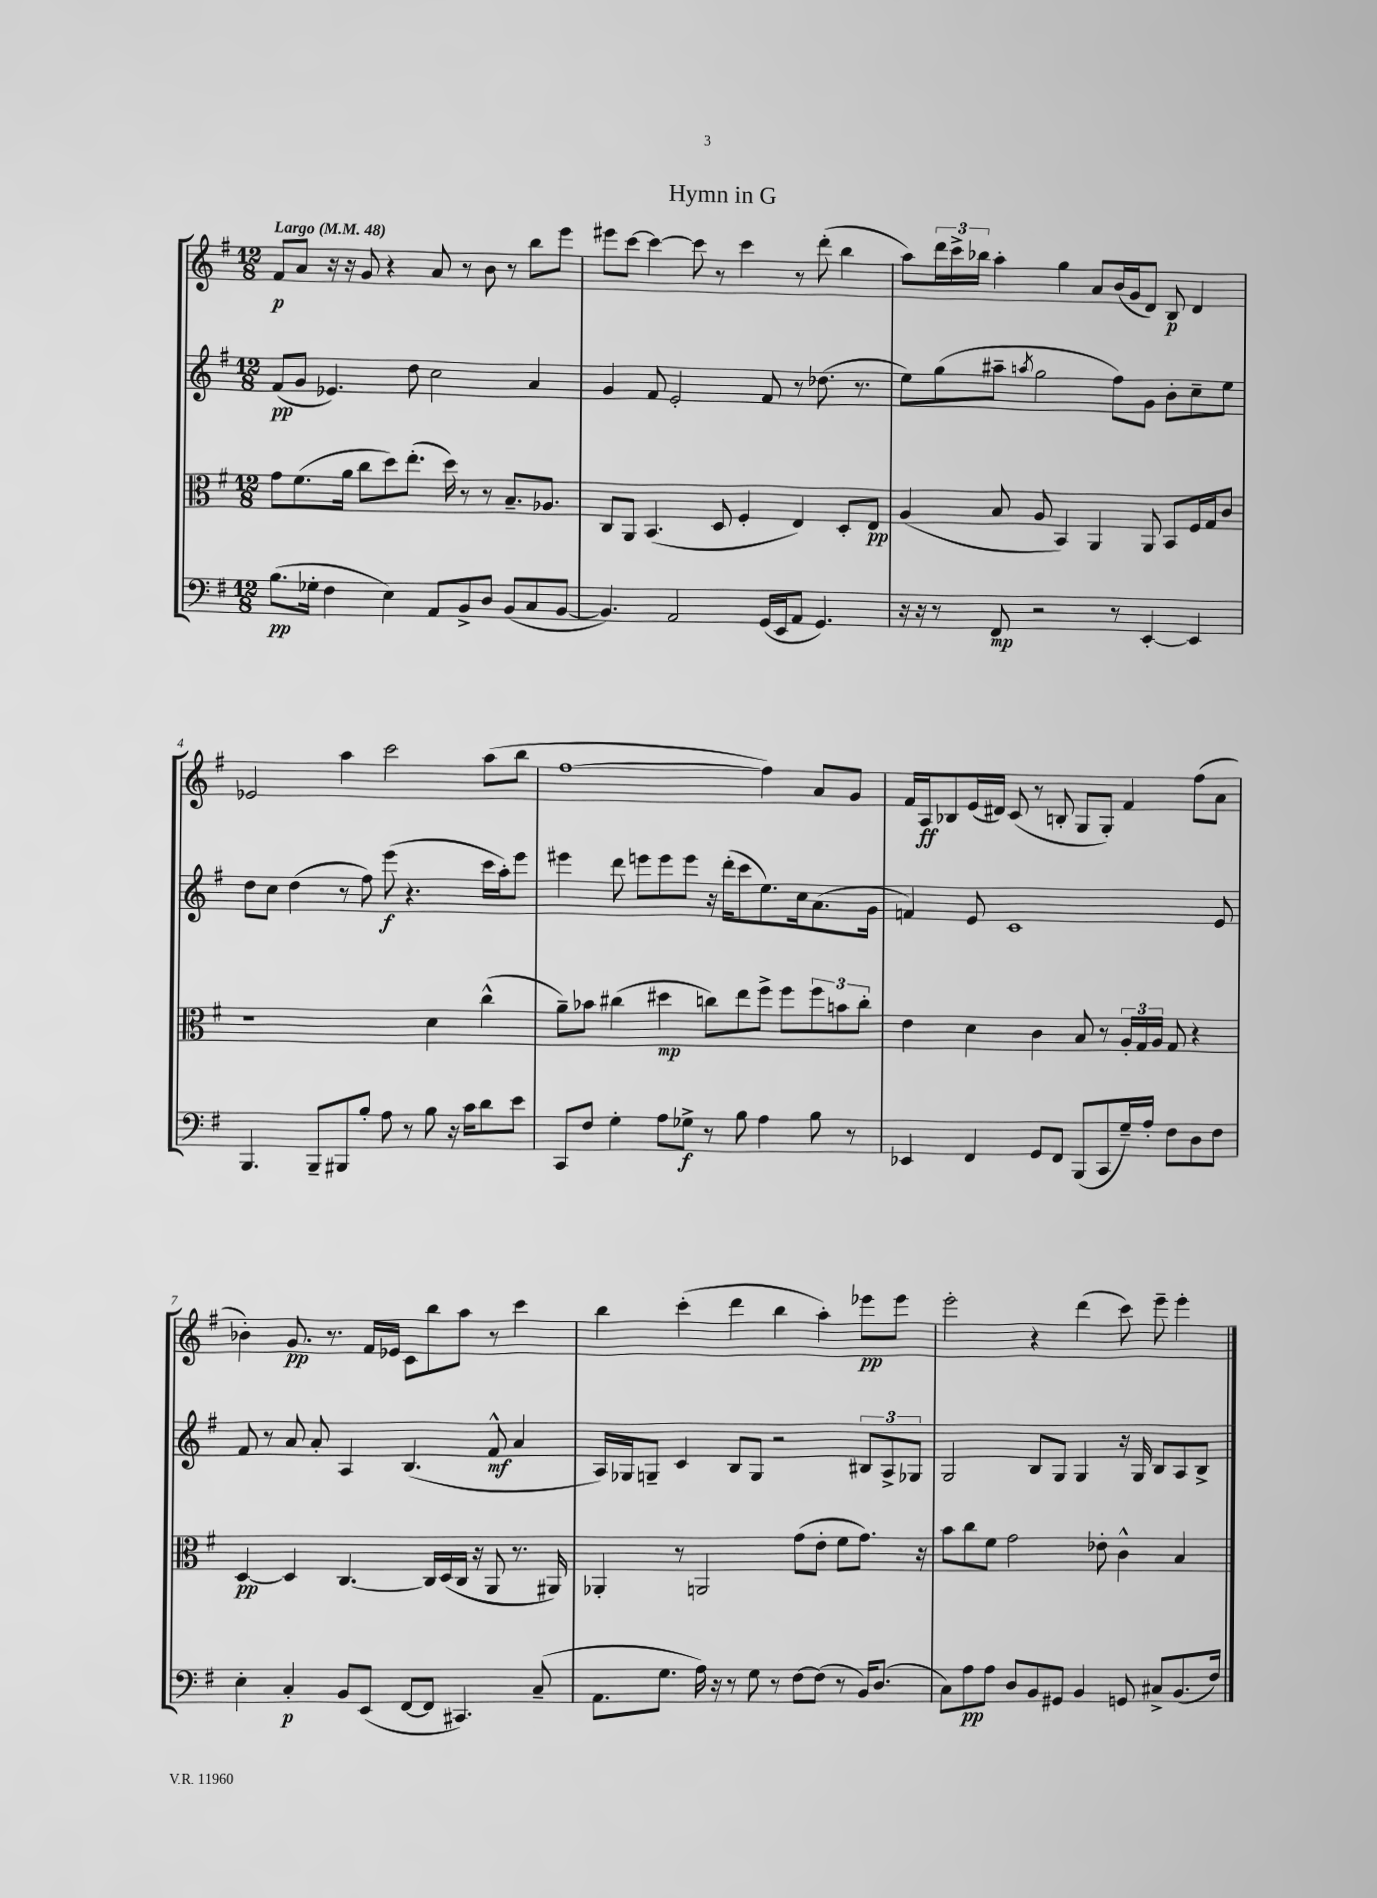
\header { title = "Hymn in G" }
<<
\new StaffGroup <<
\new Staff = "s0" {
    \clef treble \key g \major \numericTimeSignature \time 12/8 \tempo "Largo" 4 = 48
    fis'8\p a'8 r16 r16 g'8 r4 a'8 r8 b'8 r8 b''8 e'''8 |
    eis'''8 c'''8~ c'''4~ c'''8 r8 c'''4 r8 d'''8-.( b''4 |
    a''8) \tuplet 3/2 { d'''16 c'''16-> bes''16 } a''4-. g''4 a'8 b'16( g'16 d'8) b8\p d'4 |
    ees'2 a''4 c'''2 a''8( b''8 |
    fis''1~ fis''4) a'8 g'8 |
    fis'16 a16\ff bes8 e'16( dis'16) c'8( r8 b8-. g8 g8-.) fis'4 fis''8( a'8 |
    bes'4-.) g'8.\pp r8. fis'16 ees'16 c'8 b''8 a''8 r8 c'''4 |
    b''4 c'''4-.( d'''4 b''4 a''4-.) ees'''8\pp ees'''8 |
    e'''2-. r4 d'''4( c'''8) e'''8-- e'''4-. \bar "|." |
}
\new Staff = "s1" {
    \clef treble \key g \major \numericTimeSignature \time 12/8
    fis'8\pp( g'8 ees'4.) d''8 c''2 a'4 |
    g'4 fis'8 e'2-. fis'8 r8 des''8.( r8. |
    e''8) g''8( ais''8-- \acciaccatura { a''8 } g''2 fis''8) g'8 b'8-. c''8-- e''8 |
    d''8 c''8 d''4( r8 fis''8) e'''8\f( r4. c'''16 a''16-.) e'''8 |
    eis'''4 d'''8 e'''8 e'''8 e'''8 r16 d'''16-.( c'''8 e''8.) c''16 a'8.( g'16 |
    f'4) e'8 c'1 e'8 |
    fis'8 r8 a'8 a'8-. a4 b4.( fis'8-^\mf a'4 |
    a16) ges16 g8-- c'4 b8 g8 r2 \tuplet 3/2 { bis8 a8-> ges8 } |
    g2 b8 g8 g4 r16 g16 b8 a8 b8-> \bar "|." |
}
\new Staff = "s2" {
    \clef alto \key g \major \numericTimeSignature \time 12/8
    g'8 fis'8.( a'16 c''8 d''8) e''8.-.( d''16) r8 r8 b8.-- aes8. |
    c8 a,8 b,4.( d8 fis4-. e4) d8-. e8\pp |
    a4( b8 a8 b,4) a,4 a,8 b,8 fis16 g16 c'8 |
    r1 d'4 c''4-^( |
    a'8--) bes'8 cis''4( dis''4\mp c''8) e''8 fis''8-> fis''8 \tuplet 3/2 { fis''8 b'8 c''8-. } |
    e'4 d'4 c'4 b8 r8 \tuplet 3/2 { a16-. g16 a16 } g8 r4 |
    d4~\pp d4 c4.~ c16 d16( c16 r16 a,8 r8. ais,16) |
    aes,4-. r8 a,2 g'8( e'8-. fis'8 g'8.) r16 |
    b'8 c''8 fis'8 g'2 ees'8-. c'4-^ b4 \bar "|." |
}
\new Staff = "s3" {
    \clef bass \key g \major \numericTimeSignature \time 12/8
    b8.\pp( ges16-. fis4 e4) a,8 b,8-> d8 b,8( c8 b,8~ |
    b,4.) a,2 g,16( e,16 a,8 g,4.) |
    r16 r16 r8 fis,8\mp r2 r8 e,4~-. e,4 |
    b,,4. b,,8-- bis,,8 b8-. a8 r8 b8 r16 c'16 d'8 e'8 |
    c,8 fis8 g4-. a8 ges8->\f r8 b8 a4 b8 r8 |
    ees,4 fis,4 g,8 fis,8 b,,8( c,8 g16--) a16-. fis8 d8 fis8 |
    e4-. c4-.\p b,8 e,8( fis,8~ fis,8 cis,4.) c8--( |
    a,8. g8. a16) r16 r8 g8 r8 fis8~ fis8( r8 b,16) d8.( |
    c8) a8\pp a8 d8 b,8 gis,8 b,4 g,8 cis8-> b,8.( fis16) \bar "|." |
}
>>
>>
